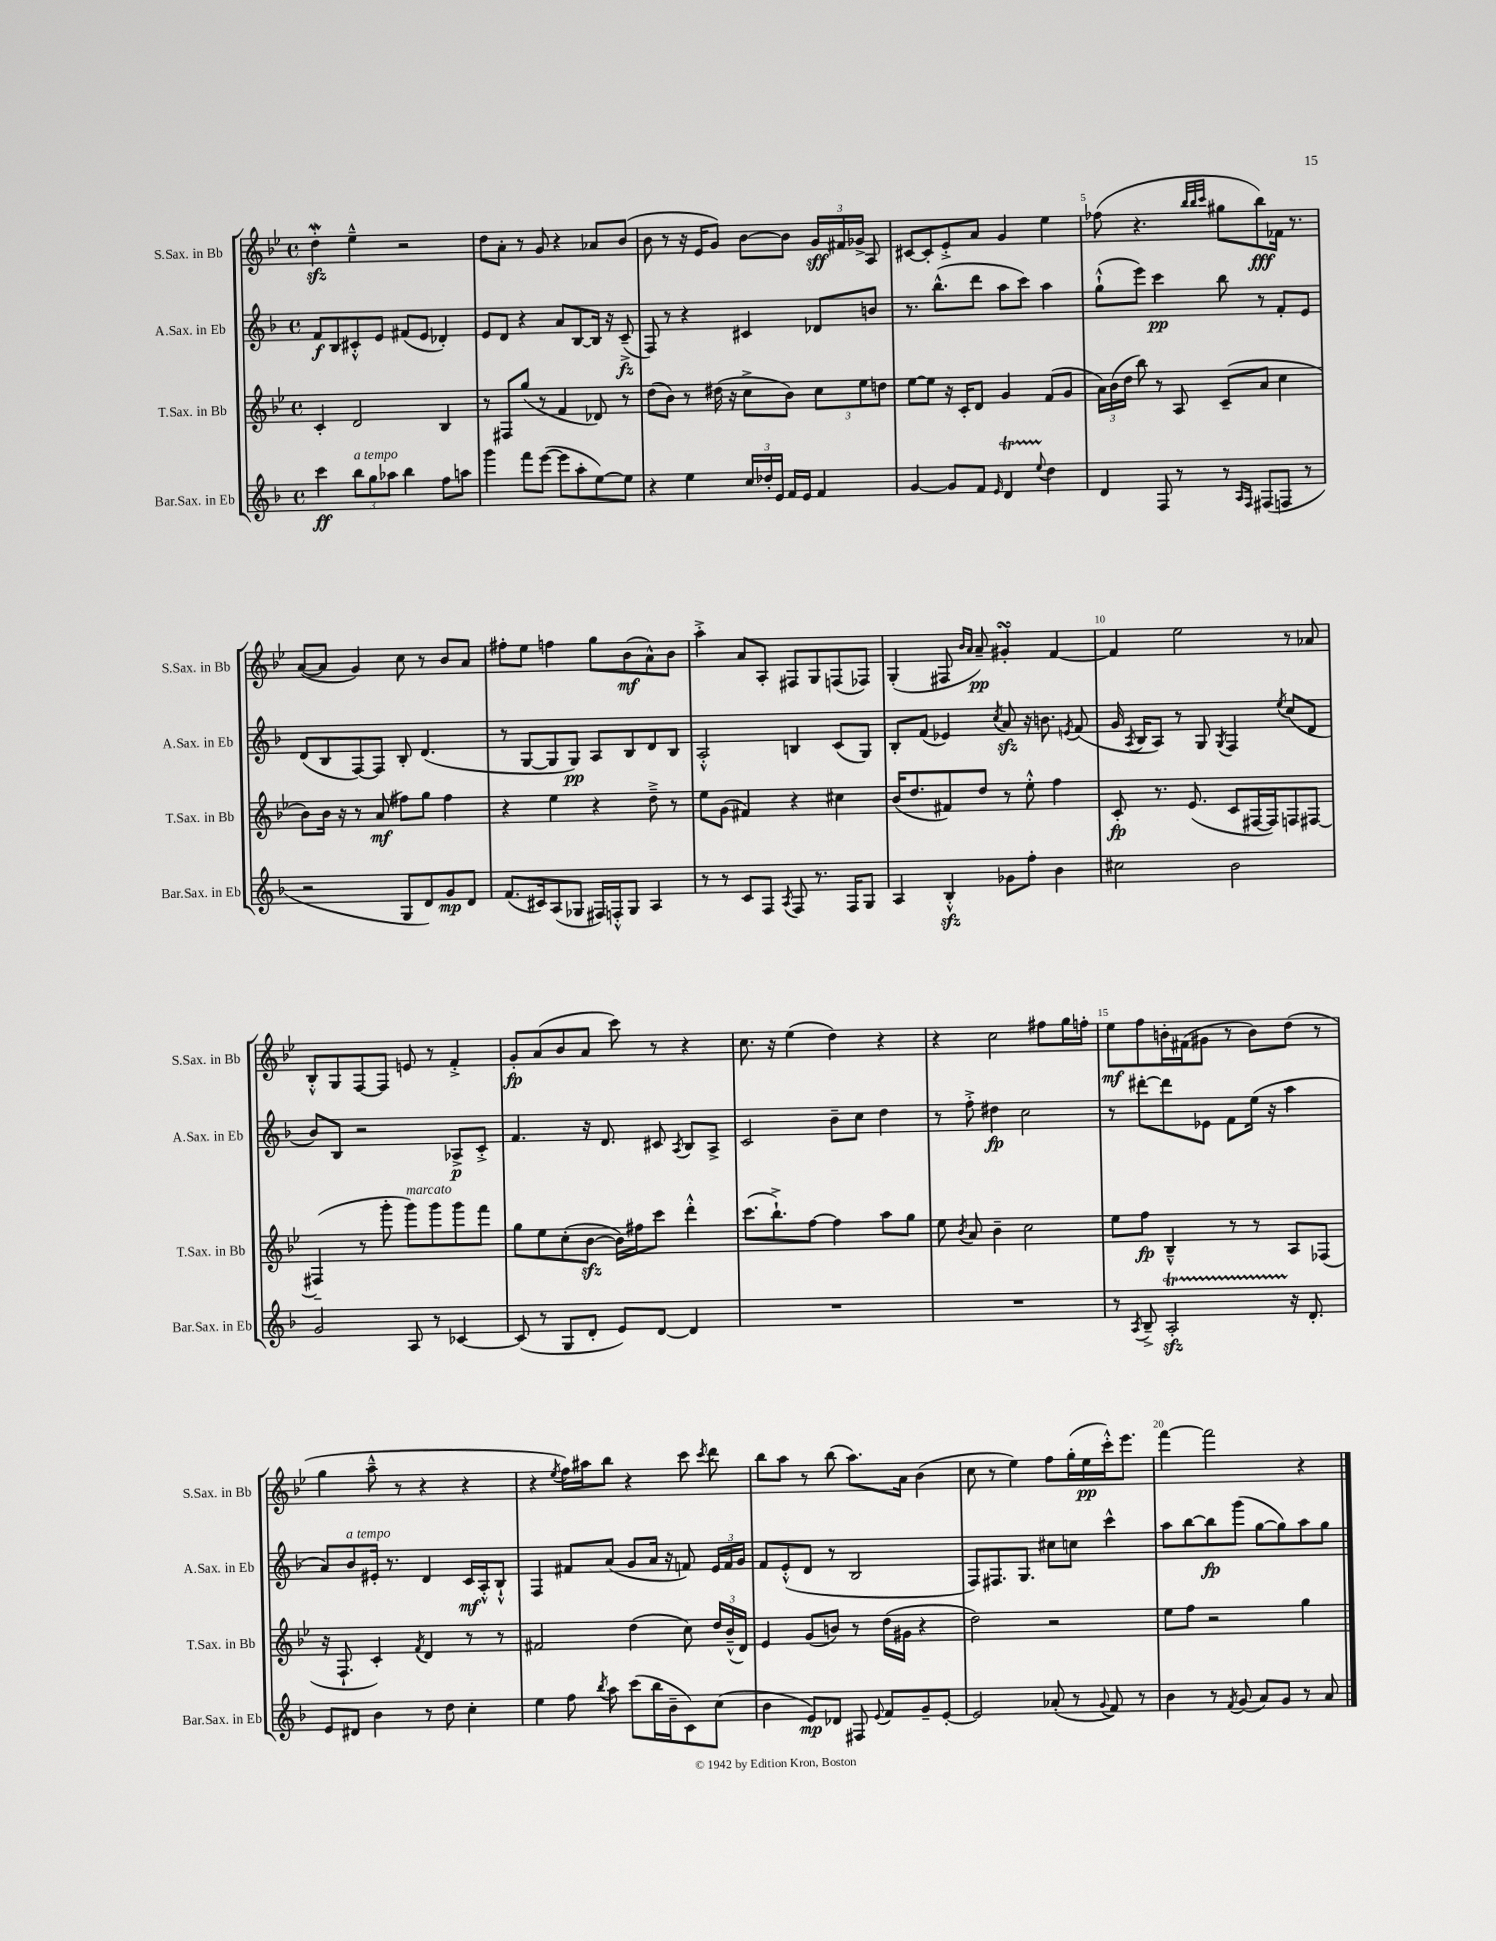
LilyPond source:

<<
\new StaffGroup <<
\new Staff = "s0" \with { instrumentName = "S.Sax. in Bb" shortInstrumentName = "S.Sax. in Bb" } {
    \clef treble \key bes \major \defaultTimeSignature \time 4/4
    \autoBeamOff d''4-.\mordent\sfz ees''4---^ r2 |
    d''8[ a'8]-. r8 g'8 r4 aes'8[ bes'8]( |
    bes'8 r8 r16 ees'16[ g'8]) bes'8[~ bes'8] \tuplet 3/2 { g'16[\sff fis'16 ges'16]-> } a8 |
    cis'8[~ cis'8-. ees'8-.-> a'8] g'4 ees''4 |
    fes''8( r4. \grace { bes''32[ bes''32 c'''32] } gis''8[ bes''8\fff) fes'16] r8. |
    a'8[~( a'8] g'4) c''8 r8 bes'8[ a'8] |
    fis''8[-. ees''8] f''4 g''8[ bes'8\mf( a'8-^) bes'8] |
    a''4-.-> a'8[ a8]-. fis8[ g8 f8( fes8]) |
    g4-.( fis8 \grace { bes'16[ a'16] } a'8--\pp) gis'4-.\turn f'4~ |
    f'4 ees''2 r8 aes'8 |
    bes8[-.-^ g8 f8~ f8] e'8 r8 f'4-.-> |
    g'8[-.\fp a'8( bes'8 a'8] c'''8) r8 r4 |
    c''8. r16 ees''4( d''4) r4 |
    r4 c''2 fis''8[ g''16 f''16]-. |
    ees''8[\mf f''8 b'16-. fis'16( gis'8] r8 b'8[) d''8]( r8 |
    g''4 a''8---^ r8 r4 r4 |
    r4 \acciaccatura { ees''8 } f''16[) ais''16 bes''8] r4 c'''8 \acciaccatura { c'''8 } d'''8 |
    bes''8[ a''8] r8 bes''8( a''8.[) a'16] bes'4( |
    c''8 r8 ees''4) f''8[ g''16-.( ees''16\pp c'''16-.-^) ees'''8.] |
    f'''4~ f'''2 r4 \bar "|." |
}
\new Staff = "s1" \with { instrumentName = "A.Sax. in Eb" shortInstrumentName = "A.Sax. in Eb" } {
    \clef treble \key f \major \defaultTimeSignature \time 4/4
    \autoBeamOff f'8[\f bes8 cis'8-.-^ e'8] fis'8[( e'8] des'4-.) |
    e'8[ d'8] r4 a'8[ bes8~ bes16] r16 c'8--->\fz( |
    f8) r8 r4 cis'4 des'8[ b'8] |
    r8. bes''8.[-^( d'''8] a''8[ c'''8]) a''4 |
    g''8[-!-^( e'''8]) c'''4\pp bes''8 r8 f'8[-. e'8] |
    d'8[( bes8 f8~) f8] bes8-. d'4.( |
    r8 g8[~ g8 g8]\pp) a8[ bes8 d'8 bes8] |
    a2-.-^ b4 c'8[( g8]) |
    bes8[-. f'8]( ees'4) \acciaccatura { c''8 } a'8\sfz r16 b'8. \acciaccatura { e'8 } f'8( |
    g'16 \acciaccatura { a8 } bes16[ a8]) r8 g8 \acciaccatura { g8 } f4 \acciaccatura { e''8 } c''8[( d'8] |
    bes'8[) bes8] r2 aes8[->\p c'8]-.-> |
    f'4. r16 d'8. cis'8 \acciaccatura { a8 } bes8[ a8]-> |
    c'2 bes'8[-- c''8] d''4 |
    r8 f''8-.-> dis''4\fp c''2 |
    r8 dis'''8[~-. dis'''8 ees'8] f'8[ e''16]( r16 a''4 |
    a'8[) bes'8^\markup { \italic "a tempo" } eis'16]-. r8. d'4 c'16[\mf a16-.-^ bes8]-!-^ |
    f4 fis'8[ a'8]( g'8[ a'16] r16 f'8) \tuplet 3/2 { e'16[ f'16 g'16] } |
    f'8[ e'8-.-^( d'8] r8 bes2 |
    f8[) fis8. g8.] cis''8[ c''8] c'''4-^ |
    a''8[ bes''8~ bes''8\fp g'''8]( g''8[~ g''8) a''8 g''8] \bar "|." |
}
\new Staff = "s2" \with { instrumentName = "T.Sax. in Bb" shortInstrumentName = "T.Sax. in Bb" } {
    \clef treble \key bes \major \defaultTimeSignature \time 4/4
    \autoBeamOff c'4-. d'2 bes4 |
    r8 fis8[ g''8]( r8 f'4 des'8) r8 |
    d''8[( bes'8]) r8 dis''16( r16 c''8[-> bes'8]) \tuplet 3/2 { c''8[ ees''8 d''8] } |
    ees''8[~ ees''8] r16 c'16[-. d'8] g'4 f'8[( g'8] |
    \tuplet 3/2 { a'16[) bes'16( d''16] } bes''8) r8 a8 c'8[--( a'8] c''4 |
    bes'8[) bes'16] r16 r8 a'8\mf( fis''8[) g''8] fis''4 |
    r4 ees''4 r4 d''8---> r8 |
    ees''8[ g'8]( fis'4) r4 cis''4 |
    bes'16[( d''8. fis'8) d''8] r8 ees''8-.-^ f''4 |
    c'8-.\fp r8. ees'8.( c'8[ fis16~ fis16) f8 fis8]~ |
    fis4--( r8 g'''8-. g'''8[^\markup { \italic "marcato" }) g'''8 g'''8 f'''8] |
    g''8[ ees''8 c''8-.( bes'8]~\sfz bes'16[) fis''16 c'''8] d'''4-.-^ |
    c'''8.[( bes''8.-!->) f''8]~ f''4 a''8[ g''8] |
    ees''8 \acciaccatura { bes'8 } a'8 bes'4-- c''2 |
    ees''8[ f''8]\fp bes4---^ r8 r8 a8[ fes8]( |
    r16 f8.-! c'4-.) \acciaccatura { f'8 } d'4 r8 r8 |
    fis'2 d''4( c''8) \tuplet 3/2 { d''16[ bes'16---^( d'16]) } |
    ees'4 g'8[( b'8]) r8 d''16[( gis'16] r4 |
    d''2) r2 |
    ees''8[ f''8] r2 g''4 \bar "|." |
}
\new Staff = "s3" \with { instrumentName = "Bar.Sax. in Eb" shortInstrumentName = "Bar.Sax. in Eb" } {
    \clef treble \key f \major \defaultTimeSignature \time 4/4
    \autoBeamOff c'''4\ff \tuplet 3/2 { bes''8[^\markup { \italic "a tempo" } g''8 aes''8] } bes''4 f''8[ a''8] |
    g'''4 f'''8[ e'''8]~( e'''8[ a''8-. e''8~) e''8] |
    r4 e''4 \tuplet 3/2 { c''16[ des''16-. e'16] } f'16[ e'16] f'4 |
    g'4~ g'8[ f'8] \grace { e'16 } d'4\startTrillSpan \appoggiatura { e''8 } d''4\stopTrillSpan |
    d'4 f8 r8 r8 \grace { a16[ f16] } fis8[( f8] r8 |
    r2 g8[ d'8) g'8\mp d'8] |
    f'8.[( cis'16) a8( ges8] fis16[) f16-.-^ ges8] a4 |
    r8 r8 c'8[ f8] \acciaccatura { a8 } f8 r8. f16[ g8] |
    a4 bes4-.-^\sfz ges'8[ f''8]-. bes'4 |
    cis''2 bes'2 |
    g'2 a8 r8 ces'4~ |
    ces'8( r8 g8[ d'8]-. e'8[) d'8]~ d'4 |
    R1 |
    R1 |
    r8 \acciaccatura { a8 } bes8---> a2-.\startTrillSpan\sfz r16\stopTrillSpan d'8.-. |
    e'8[ dis'8] bes'4 r8 d''8 c''4-. |
    e''4 f''8 \acciaccatura { bes''8 } a''8 c'''8[( bes''16 bes'16-- c'8) c''8]( |
    bes'4 e'8[\mp) des'8] fis8 \appoggiatura { e'8 } f'8[ g'8-- e'8]~-. |
    e'2 aes'8-.( r8 \appoggiatura { g'8 } f'8) r8 |
    bes'4 r8 \acciaccatura { f'8 } g'8( a'8[) g'8] r8 a'8 \bar "|." |
}
>>
>>
\layout { \context { \Score \override BarNumber.break-visibility = ##(#f #t #t) barNumberVisibility = #(every-nth-bar-number-visible 5) } }
